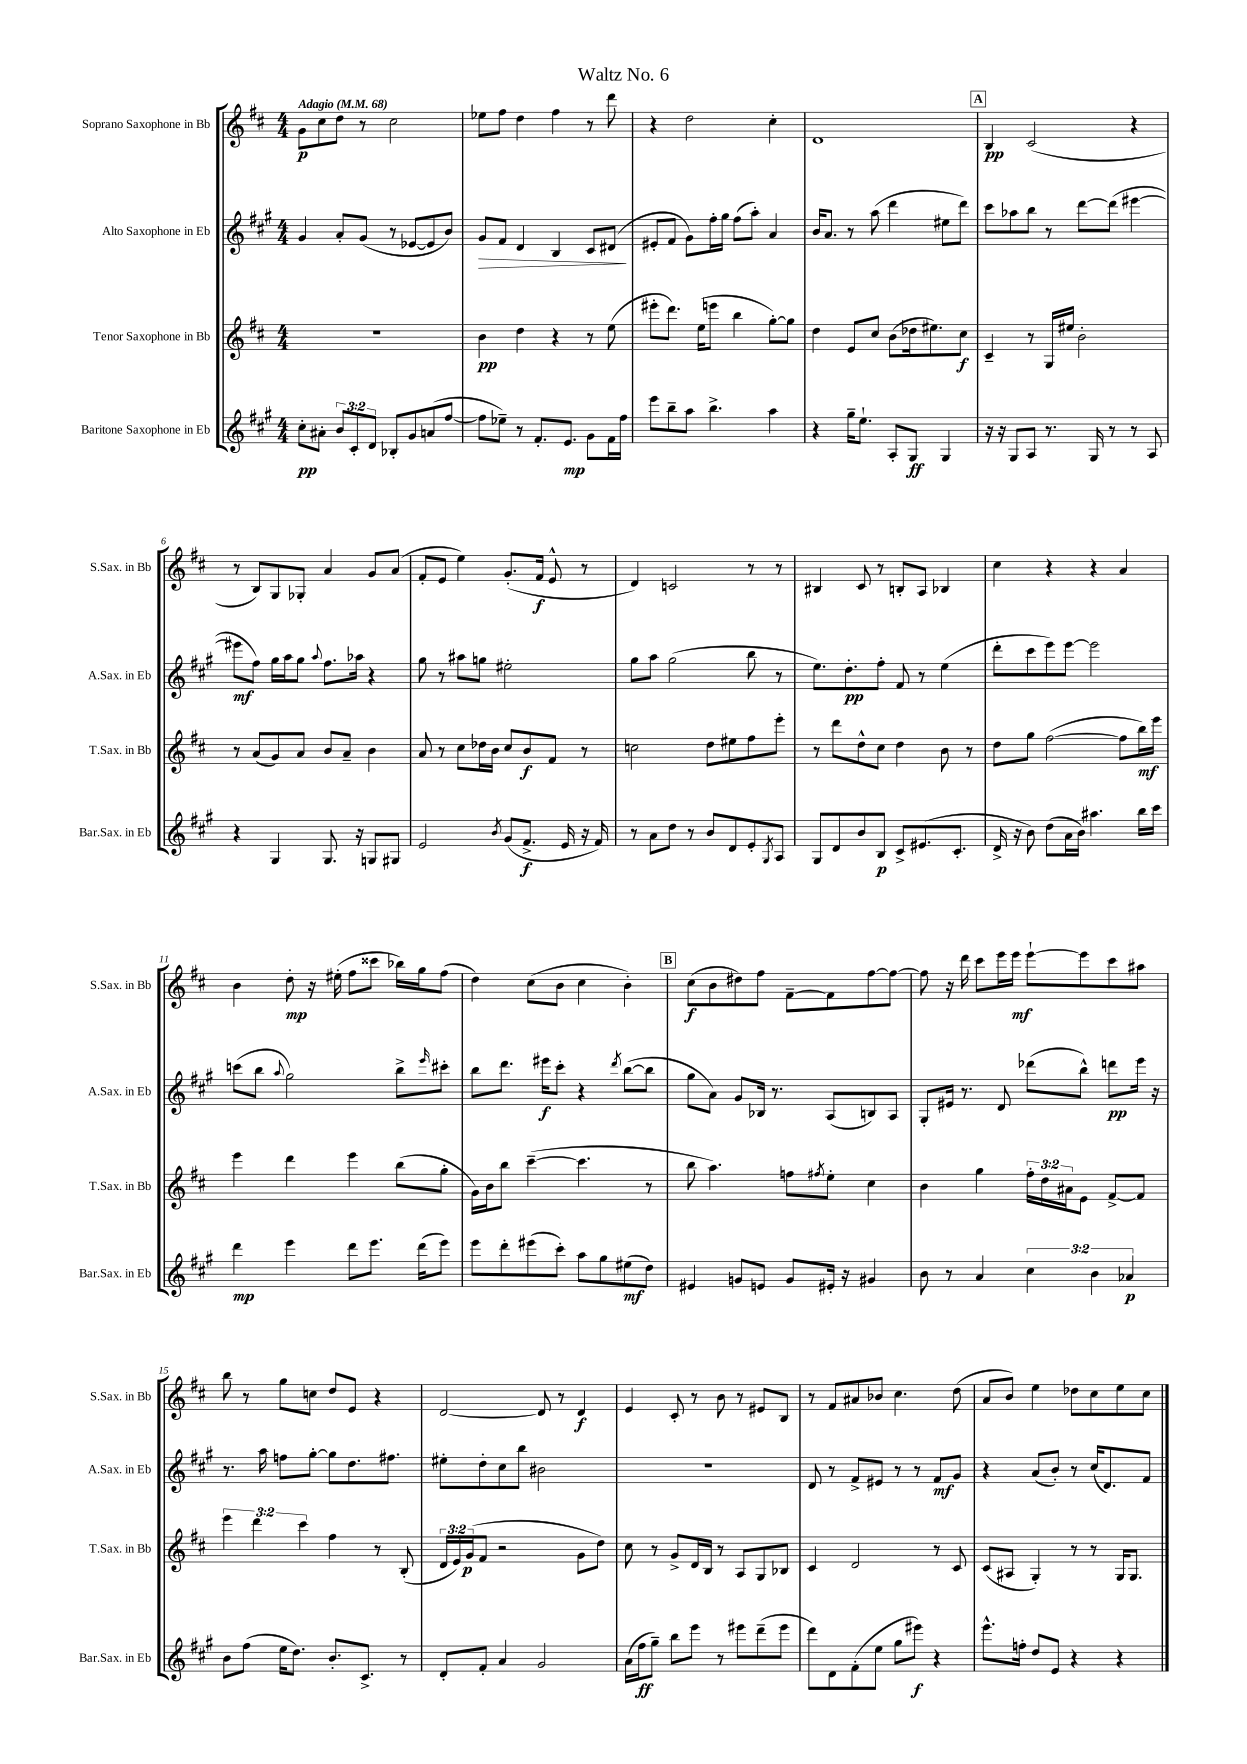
\header { title = "Waltz No. 6" }
<<
\new StaffGroup <<
\new Staff = "s0" \with { instrumentName = "Soprano Saxophone in Bb" shortInstrumentName = "S.Sax. in Bb" } {
    \clef treble \key d \major \numericTimeSignature \time 4/4 \tempo "Adagio" 4 = 68
    g'8\p cis''8 d''8 r8 cis''2 |
    ees''8 fis''8 d''4 fis''4 r8 d'''8 |
    r4 d''2 cis''4-. |
    d'1 |
    \mark \markup { \box "A" } b4\pp cis'2( r4 |
    r8 b8) g8 ges8-. a'4 g'8 a'8( |
    fis'8-. e'8 e''4) g'8.-.( fis'16\f e'8-^ r8 |
    d'4) c'2 r8 r8 |
    bis4 cis'8 r8 b8-. a8 bes4 |
    cis''4 r4 r4 a'4 |
    b'4 d''8-.\mp r16 eis''16-.( fis''8 cisis'''8 bes''16) g''16 fis''8( |
    d''4) cis''8( b'8 cis''4 b'4-.) |
    \mark \markup { \box "B" } cis''8\f( b'8 dis''8) fis''8 fis'8~-- fis'8 fis''8~ fis''8~ |
    fis''8 r16 d'''16 cis'''8 e'''16 e'''16\mf e'''8~-! e'''8 cis'''8 ais''8 |
    b''8 r8 g''8 c''8 d''8 e'8 r4 |
    d'2~ d'8 r8 d'4\f |
    e'4 cis'8-. r8 b'8 r8 eis'8 b8 |
    r8 fis'8 ais'8 bes'8 cis''4. d''8( |
    a'8 b'8) e''4 des''8 cis''8 e''8 cis''8 \bar "|." |
}
\new Staff = "s1" \with { instrumentName = "Alto Saxophone in Eb" shortInstrumentName = "A.Sax. in Eb" } {
    \clef treble \key a \major \numericTimeSignature \time 4/4
    gis'4 a'8-. gis'8( r8 ees'8~ ees'8 b'8) |
    gis'8\> fis'8 d'4 b4 cis'8 dis'8\!( |
    eis'8-. fis'8 gis'8) fis''16-. gis''16 fis''8( a''8-.) a'4 |
    b'16 a'8. r8 a''8( d'''4 eis''8 d'''8) |
    \mark \markup { \box "A" } cis'''8 aes''8 b''8 r8 d'''8~ d'''8( eis'''4~ |
    eis'''8\mf fis''8) gis''16 a''16 gis''8 \appoggiatura { a''8 } fis''8. aes''16 r4 |
    gis''8 r8 ais''8 g''8 eis''2-. |
    gis''8 a''8 gis''2( b''8 r8 |
    e''8.) d''8.-.\pp fis''8-. fis'8 r8 e''4( |
    d'''8-. cis'''8 e'''8) e'''8~ e'''2 |
    c'''8( b''8 \appoggiatura { a''8 } gis''2) b''8-> \grace { e'''16 } cis'''8-. |
    b''8 d'''8. eis'''16\f cis'''8-. r4 \acciaccatura { d'''8 } b''8~( b''8 |
    \mark \markup { \box "B" } gis''8 a'8) gis'8 bes16 r8. a8( b8) a8 |
    gis8-. eis'16 r8. d'8 des'''8( b''8-^) d'''8\pp e'''16 r16 |
    r8. a''16 f''8 gis''8~-. gis''8 d''8. fis''8. |
    eis''8-. d''8-. cis''8 b''8 bis'2 |
    r1 |
    d'8 r8 fis'8-> eis'8 r8 r8 fis'8\mf gis'8 |
    r4 a'8( b'8-.) r8 cis''16( d'8.) fis'8 \bar "|." |
}
\new Staff = "s2" \with { instrumentName = "Tenor Saxophone in Bb" shortInstrumentName = "T.Sax. in Bb" } {
    \clef treble \key d \major \numericTimeSignature \time 4/4 \override Staff.TupletNumber.text = #tuplet-number::calc-fraction-text
    R1 |
    b'4\pp d''4 r4 r8 e''8( |
    eis'''8-. d'''8.) e''16( e'''8 b''4 g''8~-.) g''8 |
    d''4 e'8 cis''8 b'8( des''16 eis''8.) cis''8\f |
    \mark \markup { \box "A" } cis'4-- r8 g16 eis''16 b'2-. |
    r8 a'8( g'8) a'8 b'8 a'8-- b'4 |
    a'8 r8 cis''8 des''16 b'16 cis''8 b'8\f fis'8 r8 |
    c''2 d''8 eis''8 fis''8 e'''8-. |
    r8 d'''8 d''8-^ cis''8 d''4 b'8 r8 |
    d''8 g''8 fis''2~( fis''8 b''16\mf) e'''16 |
    e'''4 d'''4 e'''4 b''8( g''8-. |
    g'16) b'16 b''8 cis'''4~--( cis'''4. r8 |
    \mark \markup { \box "B" } b''8 a''4.) f''8 \acciaccatura { fis''8 } e''8-. cis''4 |
    b'4 g''4 \tuplet 3/2 { fis''16-. d''16 ais'16 } e'8 fis'8~-> fis'8 |
    \tuplet 3/2 { e'''4 d'''4 cis'''4 } fis''4 r8 b8-.( |
    \tuplet 3/2 { d'16 e'16) g'16\p( } fis'8 r2 g'8 d''8) |
    cis''8 r8 g'8-> d'16 b16 r8 a8 g8 bes8 |
    cis'4 d'2 r8 cis'8 |
    cis'8( ais8 g4-.) r8 r8 g16 g8. \bar "|." |
}
\new Staff = "s3" \with { instrumentName = "Baritone Saxophone in Eb" shortInstrumentName = "Bar.Sax. in Eb" } {
    \clef treble \key a \major \numericTimeSignature \time 4/4 \override Staff.TupletNumber.text = #tuplet-number::calc-fraction-text
    cis''8-.\pp ais'8-. \tuplet 3/2 { b'8 cis'8-. d'8 } bes8-. gis'8 a'8( fis''8~ |
    fis''8 ees''8--) r8 fis'8.-. e'8.\mp gis'8 fis'16 fis''16 |
    e'''8 b''8-- a''8 b''4.-> a''4 |
    r4 gis''16-- e''8.-! a8-. gis8\ff gis4 |
    \mark \markup { \box "A" } r16 r16 gis8 a8 r8. gis16 r8 r8 a8 |
    r4 gis4 gis8. r16 g8 gis8 |
    e'2 \acciaccatura { b'8 } gis'8( fis'8.->\f e'16 r16 fis'16) |
    r8 a'8 d''8 r8 b'8 d'8 e'8-. \acciaccatura { gis8 } a8 |
    gis8 d'8 b'8 b8\p cis'8-> eis'8.( cis'8.-. |
    d'16-> r16 b'8) d''8( a'16 b'16) ais''4. b''16 cis'''16 |
    d'''4\mp e'''4 d'''8 e'''8. d'''16( e'''8) |
    e'''8 d'''8-. eis'''8( cis'''8-.) a''8 gis''8 eis''8\mf( d''8) |
    \mark \markup { \box "B" } eis'4 g'8 e'8 g'8 eis'16-. r16 gis'4 |
    b'8 r8 a'4 \tuplet 3/2 { cis''4 b'4 aes'4\p } |
    b'8 fis''8( e''16 d''8.) b'8.-. cis'8.-> r8 |
    d'8-. fis'8-. a'4 gis'2 |
    a'16( fis''16\ff gis''8--) b''8 e'''8 r8 eis'''8 d'''8--( eis'''8 |
    d'''8) d'8 fis'8-.( e''8 gis''8 eis'''8\f) r4 |
    e'''8.-^ f''16-. d''8 e'8 r4 r4 \bar "|." |
}
>>
>>
